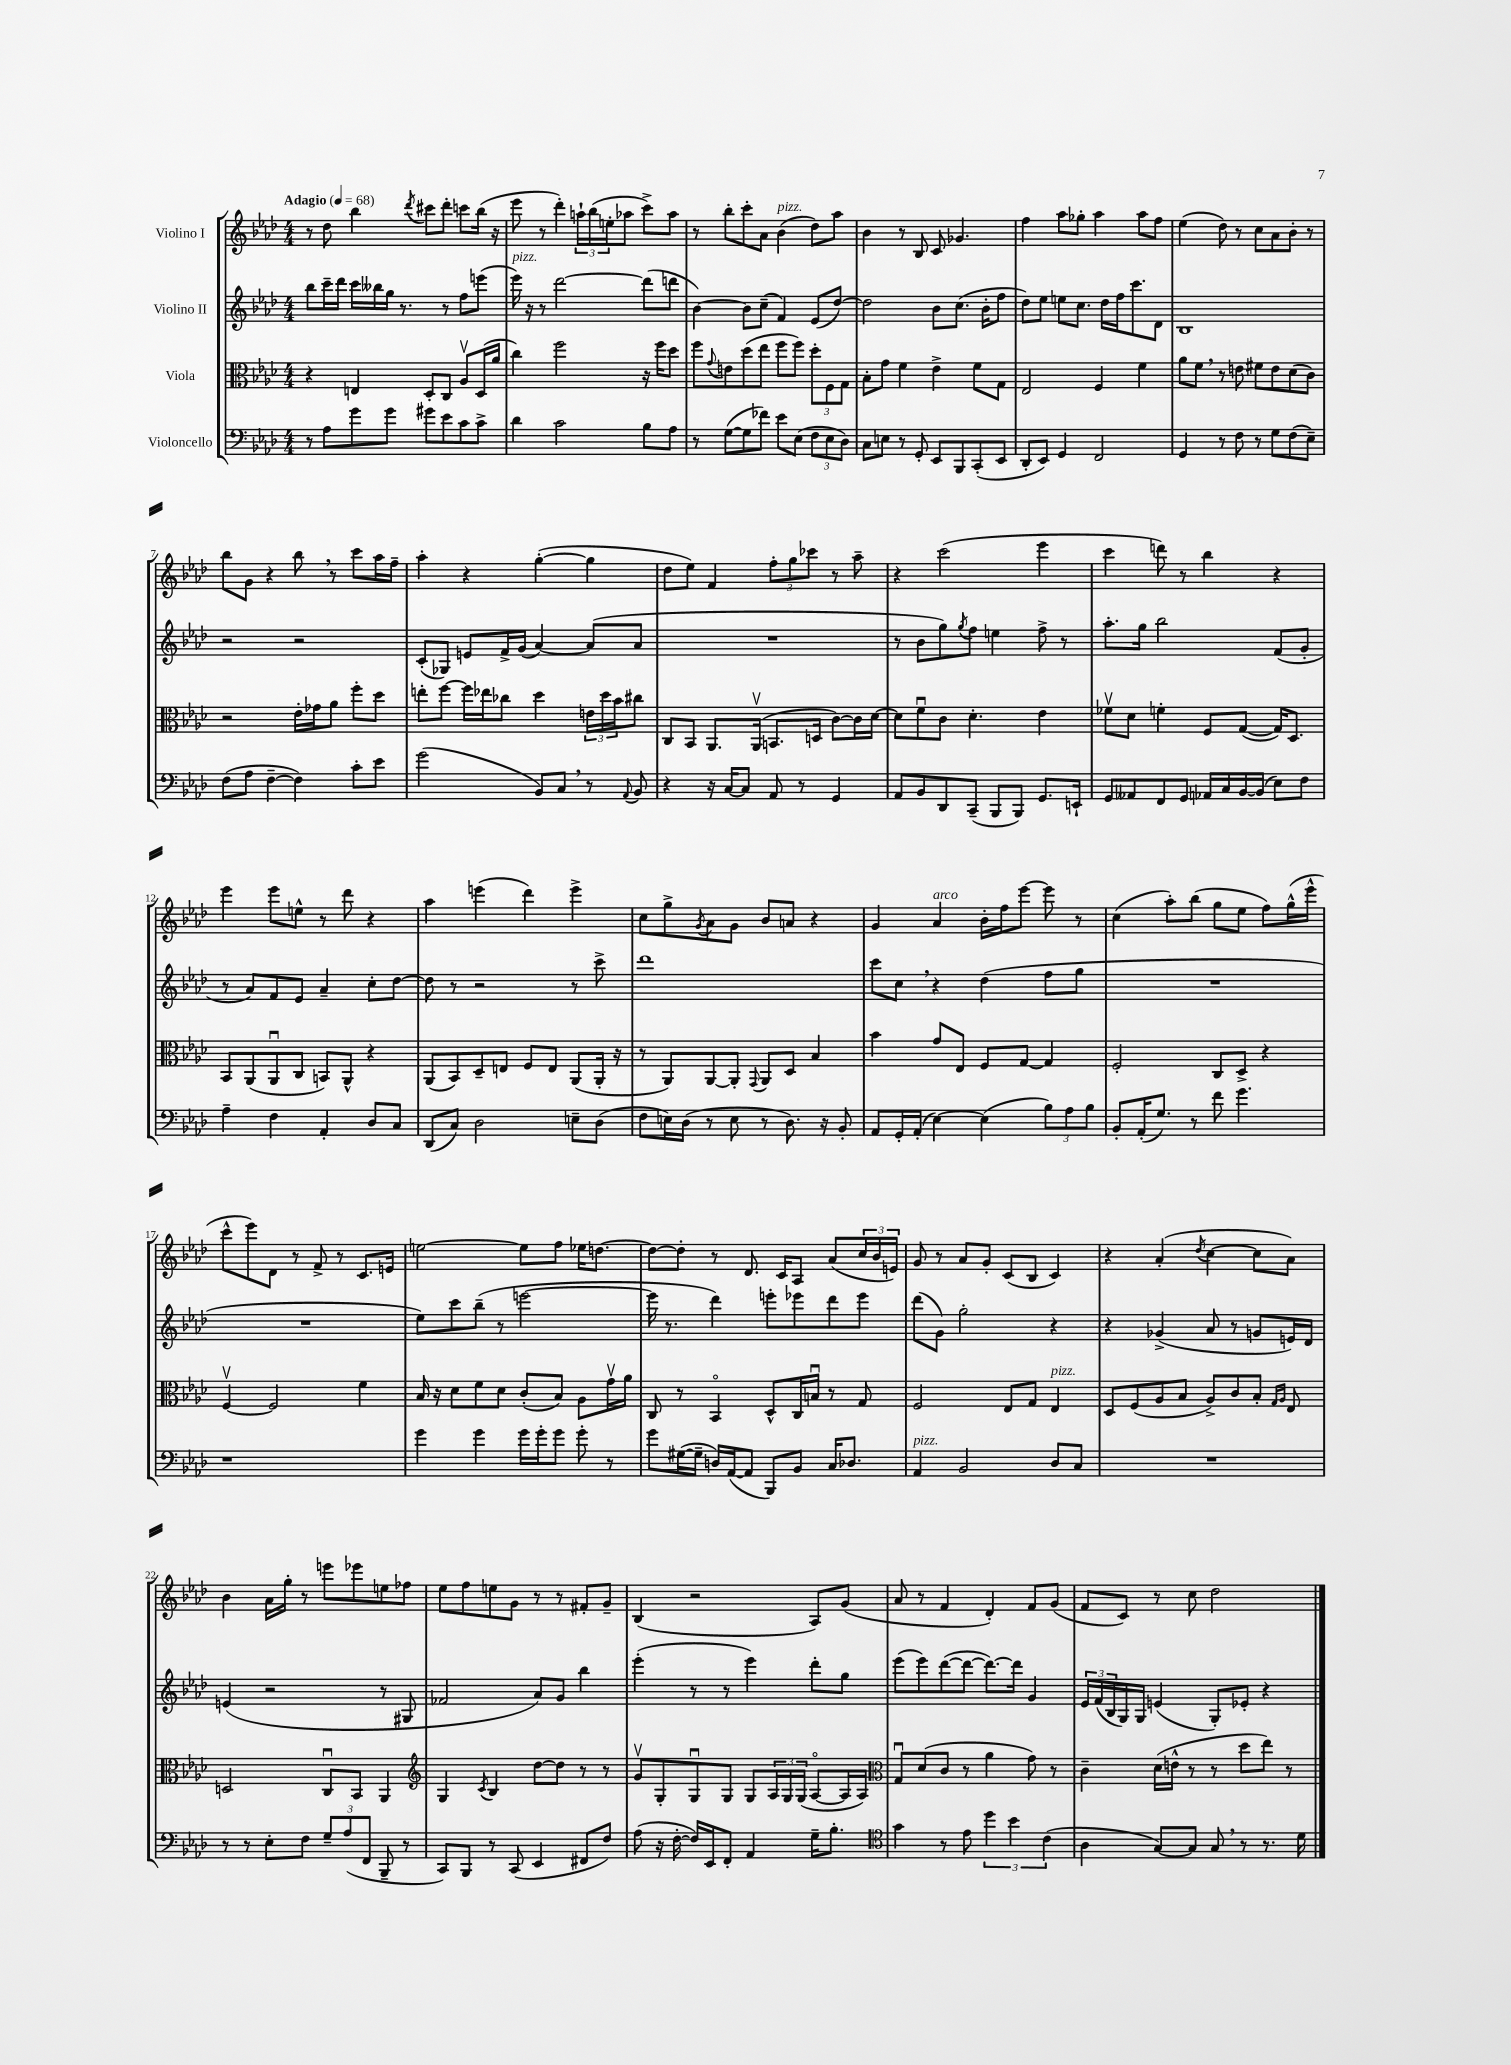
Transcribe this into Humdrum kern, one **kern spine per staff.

**kern	**kern	**kern	**kern
*staff4	*staff3	*staff2	*staff1
*clefF4	*clefC3	*clefG2	*clefG2
*k[b-e-a-d-]	*k[b-e-a-d-]	*k[b-e-a-d-]	*k[b-e-a-d-]
*M4/4	*M4/4	*M4/4	*M4/4
*MM68	*MM68	*MM68	*MM68
8r	4r	8bb-	8r
8A-	.	16ccc~	8dd-
.	.	16ddd-	.
8g	4E	16ccc	4bb-
.	.	16bb--	.
8g	.	16gg	.
.	.	8.r	.
.	.	.	8qddd-
8g#	8D-'	.	8ccc#
8e-	8C	8r	8ddd-'
8c	8A-v	8ff	8ccc
8c^	(16D-	(8eee	(16bb-
.	16a-	.	16r
=	=	=	=
4d-	4cc)	16eee-)	8eee-
.	.	16r	.
.	.	8r	8r
2c	2ff	[2ddd-	4ddd-')
.	.	.	24aa`
.	.	.	(24bb-
.	.	.	24ee'
.	.	.	8aa-
8B-	16r	(8ddd-]	8ccc^)
.	16ff	.	.
8A-	8dd-	8ddd	8aa-
=	=	=	=
8r	8ff	[4b-)	8r
.	8qqg	.	.
([8G	8e	.	8bb-'
8G]	(8dd-	8b-]	8ccc'
8f-)	8ee-	(8cc~	8a-
8e-	8ff	4f)	(4b-
(8E-	8ff)	.	.
12F	12dd-'	(8e-	8dd-)
12E-	12F	.	.
.	.	[8dd-)	8aa-
12D-)	12G	.	.
=	=	=	=
8C	8B-'	2dd-]	4b-
8E	8g	.	.
8r	4f	.	8r
8GG'	.	.	8B-
8EE-	4e-^	8b-	8c
8BBB-	.	(8.cc	4.g-
(8CC'	8f	.	.
.	.	16b-'	.
8EE-	8G	8ff	.
=	=	=	=
8DD-'	2E-	8dd-)	4ff
8EE-)	.	8ee-	.
4GG	.	8ee	8aa-
.	.	8.cc	8gg-'
2FF	4F	.	4aa-
.	.	16dd-	.
.	.	16ff	.
.	.	8.ccc	.
.	4f	.	8aa-
.	.	8d-	8ff
=	=	=	=
4GG	8a-	1B-	(4ee-
.	8f	.	.
8r	8r	.	8dd-)
8F	8e	.	8r
8r	8f#	.	8cc
8G	8e	.	8a-
(8F	(8d-	.	8b-'
8E-~)	8c)	.	8r
=	=	=	=
(8F	2r	2r	8bb-
8A-	.	.	8g
[4F~	.	.	4r
4F])	16e-'	2r	8bb-
.	16g-	.	.
.	8a-	.	8r
8c'	8ff'	.	8ccc
8e-	8dd-	.	16aa-
.	.	.	16ff~
=	=	=	=
(2g	8ee'	(8c'	4aa-'
.	[8ff	8G-)	.
.	16ff]	8e	4r
.	16ee-	.	.
.	8cc-	16f^	.
.	.	(16g	.
8BB-)	4dd-	[4a-)	([4gg'
8C	.	.	.
8r	24e	(8a-]	4gg]
.	24dd-	.	.
.	24b-	.	.
8qqAA-	.	.	.
8BB-	8cc#	8a-	.
=	=	=	=
4r	8C	1r	8dd-
.	8BB-	.	8ee-)
16r	8.AA-	.	4f
[16C	.	.	.
8C]	.	.	.
.	(16AA-v	.	.
8AA-	8.BB	.	12ff'
.	.	.	12gg
8r	.	.	.
.	.	.	12ccc-
.	16D	.	.
4GG	[8c)	.	8r
.	16c]	.	8aa-~
.	[16d-	.	.
=	=	=	=
8AA-	8d-]	8r	4r
8BB-	8fu	8b-	.
8DD-	8c	8gg)	(2ccc
.	.	8qgg	.
(8CC~	4.d-'	8ff	.
8BBB-	.	4ee	.
8BBB-)	.	.	.
8.GG	4e-	8ff^	4eee-
.	.	8r	.
16EE`	.	.	.
=	=	=	=
8GG	8f-v	8.aa-'	4ccc
8AA--	8d-	.	.
.	.	16gg	.
8FF	4f'	2bb-	8ddd)
8GG	.	.	8r
16AA-	8F	.	4bb-
16C	.	.	.
[16BB-	([8G	.	.
(16BB-]	.	.	.
8E-)	16G])	(8f	4r
.	8.D-	.	.
8F	.	8g'	.
=	=	=	=
4A-~	8BB-	8r	4eee-
.	(8AA-	8a-)	.
4F	8AA-u	8f	8eee-
.	8C	8e-	8ee^^
4AA-'	8BB)	4a-~	8r
.	8AA-^^	.	8ddd-
8D-	4r	8cc'	4r
8C	.	[8dd-	.
=	=	=	=
(8DD-	(8AA-	8dd-]	4aa-
8C)	8BB-)	8r	.
2D-	8D-~	2r	(4eee
.	8E	.	.
.	8F	.	4ddd-)
.	8E	.	.
8E~	(8AA-	8r	4eee^
(8D-	16AA-'	8ccc^	.
.	16r	.	.
=	=	=	=
8F	8r	1ddd-	8cc
16E)	8AA-)	.	8gg^
(16D-	.	.	.
.	.	.	8qg
8r	[8AA-	.	8a-
8E	8AA-']	.	8g
.	8qqGG	.	.
8r	8AA-	.	8b-
8.D-)	8D-	.	8a
.	4B-	.	4r
16r	.	.	.
8BB-'	.	.	.
=	=	=	=
8AA-	4b-	8ccc	4g
16GG'	.	8cc	.
(16AA-'	.	.	.
[4E-)	8g	4r	4a-
.	8E-	.	.
(4E-]	8F	(4dd-	16b-'
.	.	.	16ff
.	[8G	.	[8eee-
12B-)	4G]	8ff	8eee-]
12A-	.	.	.
.	.	8gg	8r
12B-	.	.	.
=	=	=	=
8BB-'	2F'	1r	(4cc
(16AA-'	.	.	.
8.G)	.	.	.
.	.	.	8aa-')
8r	.	.	(8bb-
8f	8C	.	8gg
4.g	8D-^	.	8ee-
.	4r	.	8ff)
.	.	.	(16gg^^
.	.	.	16eee-^^
=	=	=	=
1r	[4Fv	1r	8ccc^^
.	.	.	8eee-)
.	2F]	.	8d-
.	.	.	8r
.	.	.	8f^
.	.	.	8r
.	4f	.	8.c
.	.	.	16e
=	=	=	=
4g	16B-	8ee-)	[2ee
.	16r	.	.
.	8d-	8ccc	.
4g	8f	(8bb-~	.
.	8d-	8r	.
16g	(8c'	[2eee	8ee]
16g'	.	.	.
8g	8B-)	.	8ff
8g'	8A-	.	16ee-
.	.	.	[8.dd
8r	16gv	.	.
.	16a-	.	.
=	=	=	=
8g	8C	16eee]	8dd_
.	.	8.r	.
([16G#	8r	.	8dd']
16G#~]	.	.	.
16D)	4BB-o	4ddd-)	8r
([16AA-	.	.	.
8AA-]	.	.	8.d-
8BBB-)	8D-^^	8eee'	.
.	.	.	16c
8BB-	16C	8eee-	8A-
.	16Bu	.	.
16C	8r	8ddd-	(8a-
8.D-	.	.	.
.	8G	8eee-	24cc
.	.	.	24b-
.	.	.	24e)
=	=	=	=
4AA-	2F	(8ddd-	8g
.	.	8g)	8r
2BB-	.	2gg'	8a-
.	.	.	8g'
.	8E-	.	(8c
.	8G	.	8B-
8D-	4E-	4r	4c)
8C	.	.	.
=	=	=	=
1r	8D-	4r	4r
.	(8F	.	.
.	8A-	(4g-^	(4a-'
.	8B-	.	.
.	.	.	8qdd-
.	8A-^)	8a-	[4cc
.	8c	8r	.
.	8B-'	8g	8cc]
.	16qqG	.	.
.	16qqA-	.	.
.	8E-	16e)	8a-)
.	.	16d-	.
=	=	=	=
8r	2D	(4e	4b-
8r	.	.	.
8E-'	.	2r	16a-
.	.	.	16gg'
8F	.	.	8r
12G~	8Cu	.	8eee
(12A-	.	.	.
.	8BB-	.	8eee-
12FF	.	.	.
8BBB-~	4AA-	8r	8ee
8r	.	8G#	8ff-
=	=	=	=
*	*clefG2	*	*
8CC)	4G	2f-	8ee-
8BBB-	.	.	8ff
.	8qc	.	.
8r	4B-	.	8ee
(8CC	.	.	8g
4EE-	[8dd-	8a-)	8r
.	8dd-]	8g	8r
8FF#	8r	4bb-	8f#'
8F)	8r	.	8g~
=	=	=	=
(8A-	8gv	(4eee-'	(4B-
16r	8G'	.	.
[16F'	.	.	.
16F])	8Gu	8r	2r
16EE-	.	.	.
8FF'	8G	8r	.
4AA-	8G	4eee-)	.
.	24A-	.	.
.	24G	.	.
.	(24G	.	.
16G~	[8A-o	8ddd-'	8A-)
8.B-'	.	.	.
.	16A-]	8gg	(8g
.	16A-)	.	.
=	=	=	=
*clefC4	*clefC3	*	*
4g	8Gu	(8eee-	8a-
.	(8d-	8eee-)	8r
8r	8c	([8ddd-	4f
8e-	8r	8ddd-_	.
6dd-	4a-	8.ddd-_)	4d-')
6b-	.	.	.
.	.	16ddd-]	.
.	8g)	4g	8f
(6c	.	.	.
.	8r	.	(8g
=	=	=	=
4A-	4c~	24e-	8f
.	.	(24f	.
.	.	24B-	.
.	.	16G)	8c)
.	.	16G	.
[8G)	(16d-	(4e	8r
.	16e^^	.	.
8G]	8r	.	8cc
8G	8r	8G')	2dd-
8r	8dd-	8e-'	.
8.r	8ee-)	4r	.
.	8r	.	.
16d-	.	.	.
==	==	==	==
*-	*-	*-	*-
